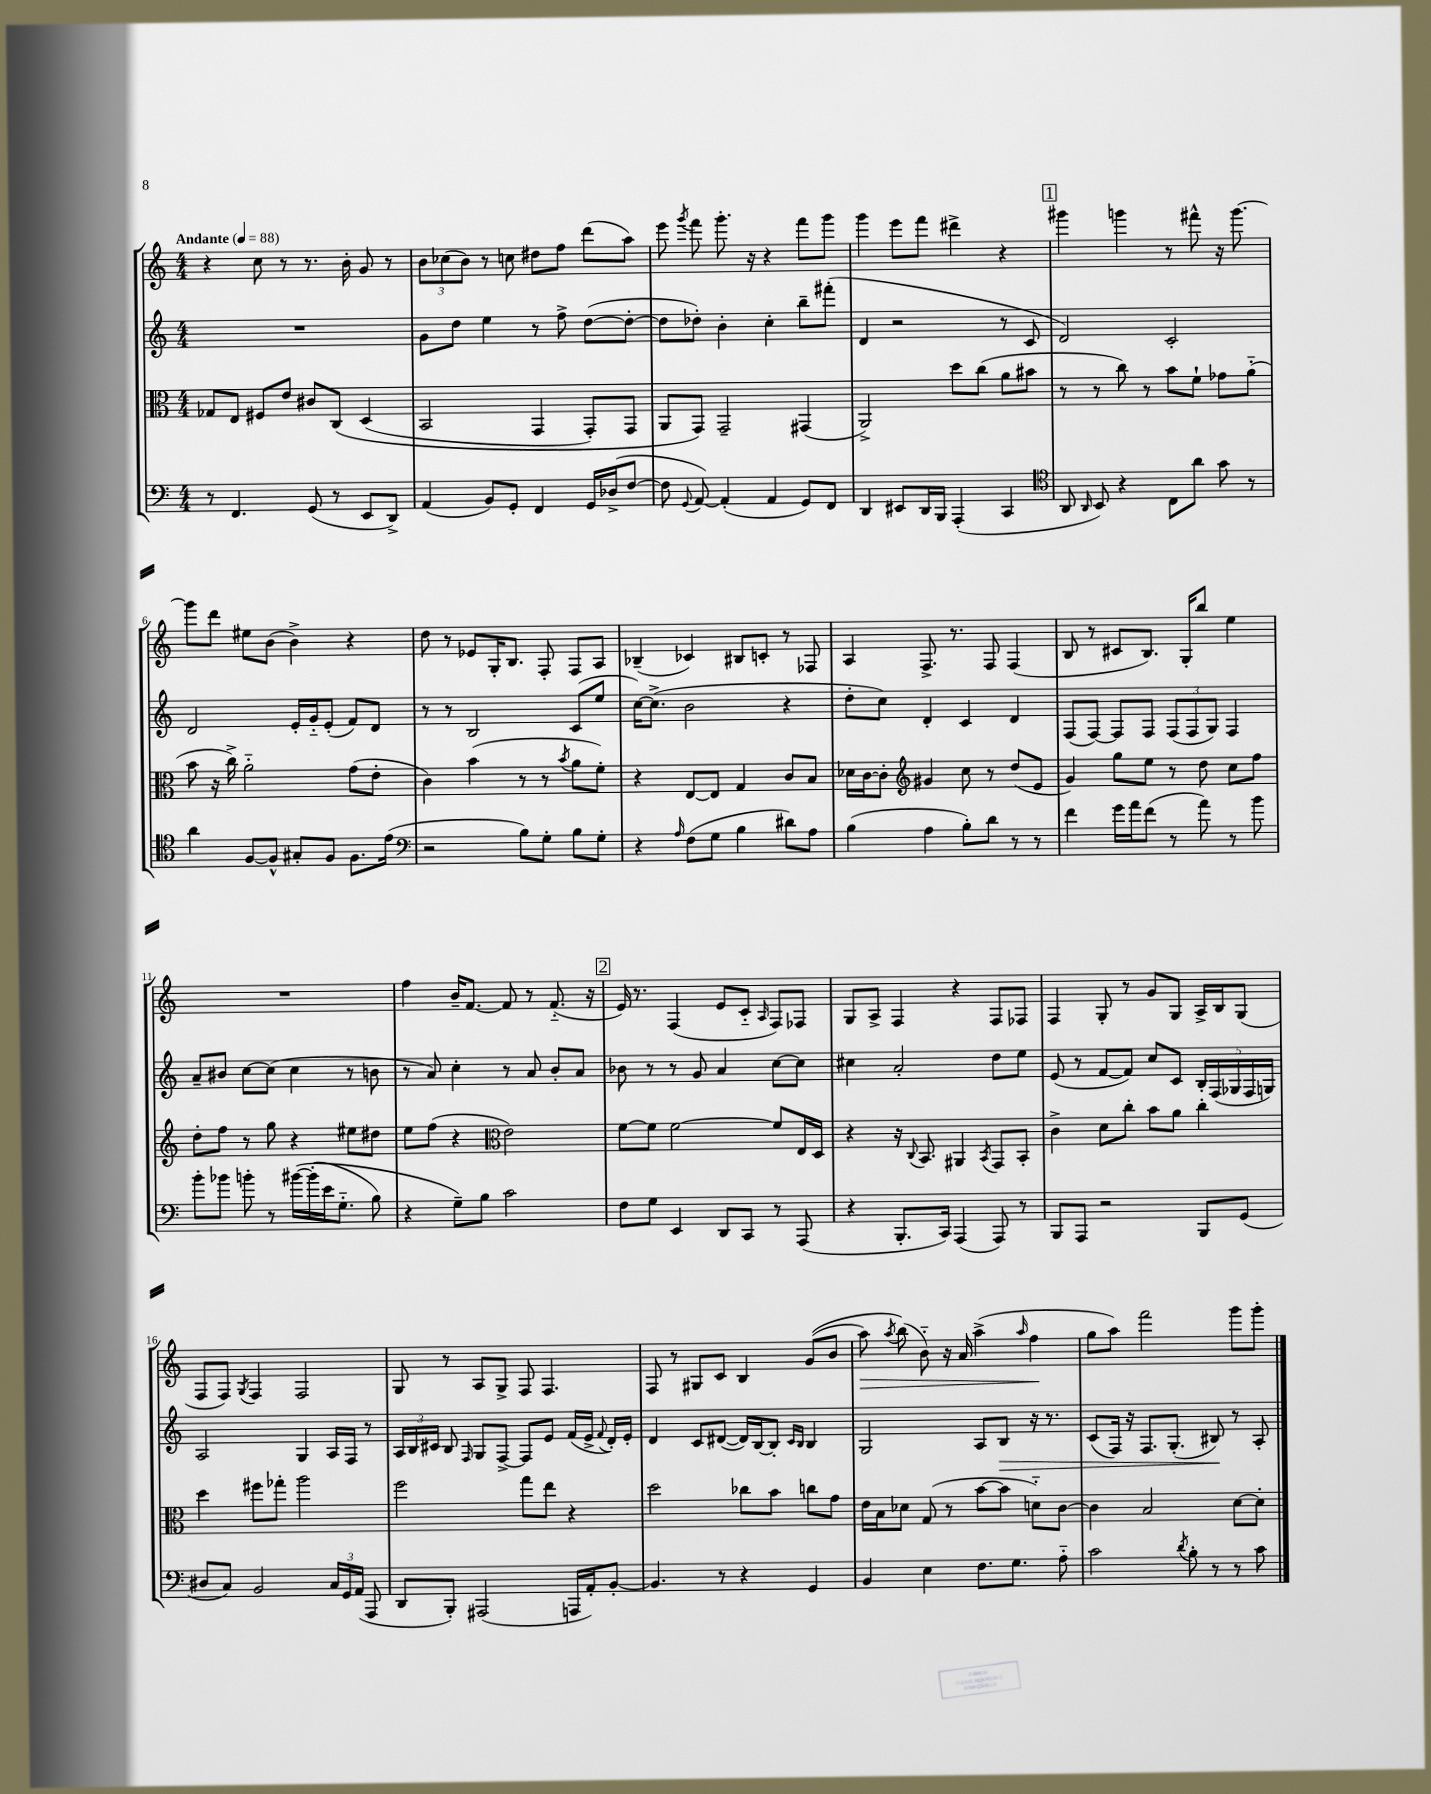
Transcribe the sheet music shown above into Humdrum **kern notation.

**kern	**kern	**kern	**dynam	**kern	**dynam
*part4	*part3	*part2	*part2	*part1	*part1
*staff4	*staff3	*staff2	*staff2	*staff1	*staff1
*clefF4	*clefC3	*clefG2	*	*clefG2	*
*k[]	*k[]	*k[]	*	*k[]	*
*M4/4	*M4/4	*M4/4	*	*M4/4	*
*MM88	*MM88	*MM88	*	*MM88	*
=1	=1	=1	=1	=1	=1
!	!	!	!	!LO:TX:a:B:t=Andante	!
8r	8G-X/L	1r	.	4r	.
4.FF/	8E/J	.	.	.	.
.	8F#X/L	.	.	8cc\	.
.	8e/J	.	.	8r	.
(8GG/	8c#X/L	.	.	8.r	.
8r	(8C/J	.	.	.	.
.	.	.	.	16b'\	.
8EE/L	(4D/	.	.	8g/	.
8DD^/J)	.	.	.	8r	.
=2	=2	=2	=2	=2	=2
(4AA/	2BB/	8g\L	.	12b\L	.
.	.	.	.	(12cc-X\	.
.	.	8dd\J	.	.	.
.	.	.	.	12b\J)	.
8BB/L)	.	4ee\	.	8r	.
8GG'/J	.	.	.	8ccn\	.
4FF/	4GG/	8r	.	8dd#X\L	.
.	.	8ff^\	.	8ff\J	.
16GG/LL	8GG'/L)	([8dd\L	.	(8ddd\L	.
(16D-X^/J	.	.	.	.	.
[8F/J	8GG/J	8dd'\J_	.	8aa\J)	.
=3	=3	=3	=3	=3	=3
8F\]	8AA/L	8dd\L]	.	8eee\	.
8qqGG/	.	.	.	8qggg/	.
[8AA/)	8GG/J)	8dd-X'\J)	.	8fff\	.
(4AA'/]	2GG~/	4b'\	.	8.ggg'\	.
.	.	.	.	16r	.
4AA/	.	4cc'\	.	4r	.
8GG/L)	(4GG#X/	8bb~\L	.	8fff\L	.
8FF/J	.	(8fff#X'\J	.	8ggg\J	.
=4	=4	=4	=4	=4	=4
4DD/	2AA^/)	4d/	.	4ggg\	.
8EE#X/L	.	2r	.	8eee\L	.
16DD/L	.	.	.	8fff\J	.
16BBB/JJ	.	.	.	.	.
(4AAA'/	8dd\L	.	.	4ddd#X^\	.
.	(8cc\J	.	.	.	.
4CC/	8a\L	8r	.	4r	.
.	8b#X\J	8c/	.	.	.
!!LO:REH:place=s1:t=1
=5	=5	=5	=5	=5	=5
*clefC4	*	*	*	*	*
8AA/	8r	2d/)	.	4ggg#X\	.
16qqAA/	.	.	.	.	.
8BB/)	8r	.	.	.	.
4r	8cc\)	.	.	4gggn\	.
.	8r	.	.	.	.
8C\L	8b\L	2c'/	.	8r	.
8a\J	8f`\J	.	.	8fff#X^^\	.
8g\	8g-X\L	.	.	16r	.
.	.	.	.	[8.ggg\	.
8r	(8a\J	.	.	.	.
!!LO:LB:g=z
=6	=6	=6	=6	=6	=6
4a\	8b\	2d/	.	8ggg\L]	.
.	16r	.	.	8ddd\J	.
.	16cc^\)	.	.	.	.
[8F/L	2a\	.	.	8ee#X\L	.
8F^^/J]	.	.	.	(8b\J	.
8G#X'/L	.	16e'/LL	.	4b^\)	.
.	.	16g/J	.	.	.
8F/J	.	(8e'/J	.	.	.
8.F\L	(8g\L	8f/L)	.	4r	.
.	8e'\J	8d/J	.	.	.
(16e\Jk	.	.	.	.	.
=7	=7	=7	=7	=7	=7
*clefF4	*	*	*	*	*
2r	4c\)	8r	.	8dd\	.
.	.	8r	.	8r	.
.	(4b\	2B/	.	8e-X/L	.
.	.	.	.	16G'/K	.
.	.	.	.	8.B/J	.
8B\L)	8r	.	.	.	.
8G'\J	8r	.	.	8F'/	.
.	8qb/	.	.	.	.
8B\L	8a\L	(8c/L	.	8F/L	.
8G'\J	8f'\J)	8ee/J	.	8A/J	.
=8	=8	=8	=8	=8	=8
4r	4r	[16cc\KL)	.	(4B-X~/	.
.	.	(8.cc^\J]	.	.	.
16qqA/	.	.	.	.	.
(8F\L	[8E/L	2b\	.	4c-X/)	.
8G\J	8E/J]	.	.	.	.
4B\	4G/	.	.	8B#X/L	.
.	.	.	.	8cn'/J	.
8d#X\L)	8c/L	4r	.	8r	.
8A\J	8B/J	.	.	8F-X/	.
=9	=9	=9	=9	=9	=9
(4B\	16d-X\LL	8dd'\L	.	4A/	.
.	[16c\J	.	.	.	.
.	8c'\J]	8cc\J)	.	.	.
*	*clefG2	*	*	*	*
4A\	4g#X/	4d'/	.	8.F^/	.
.	.	.	.	8.r	.
8B'\L)	8cc\	4c/	.	.	.
8d\J	8r	.	.	8F/	.
8r	(8dd/L	4d/	.	(4F/	.
8r	8e/J	.	.	.	.
=10	=10	=10	=10	=10	=10
4f\	4g/)	(8F/L	.	8B/	.
.	.	[8F/J)	.	8r	.
16g\LL	8gg\L	8F/L]	.	8c#X/L	.
16a\J	.	.	.	.	.
(8f\J	8ee\J	8F/J	.	8.B/J)	.
8r	8r	(12F/L	.	.	.
.	.	.	.	16G'/KL	.
.	.	12F/	.	.	.
8a\)	8dd\	.	.	8bb/J	.
.	.	12G/J)	.	.	.
8r	8cc\L	4F/	.	4ee\	.
8b\	8ff\J	.	.	.	.
!!LO:LB:g=z
=11	=11	=11	=11	=11	=11
8b'\L	8dd'\L	8a~/L	.	1r	.
8b-X\J	8ff\J	8b#X/J	.	.	.
8bn'\	8r	[8cc\L	.	.	.
8r	8gg\	(8cc\J]	.	.	.
([16b#X\LL	4r	4cc\	.	.	.
(16b#'\]	.	.	.	.	.
16e\J	.	.	.	.	.
8.G\J	.	.	.	.	.
.	8ee#X\L	8r	.	.	.
8B\)	8dd#X\J	8bn\	.	.	.
=12	=12	=12	=12	=12	=12
4r	8ee\L	8r	.	4ff\	.
.	(8ff\J	8a/)	.	.	.
8G~\L)	4r	4cc'\	.	16b~/KL	.
.	.	.	.	[8.f/J	.
8B\J	.	.	.	.	.
*	*clefC3	*	*	*	*
2c\	2e\)	8r	.	8f/]	.
.	.	8a/	.	8r	.
.	.	8b'/L	.	(8.f/	.
.	.	8a/J	.	.	.
.	.	.	.	16r	.
!!LO:REH:place=s1:t=2
=13	=13	=13	=13	=13	=13
8F\L	[8f\L	8b-X\	.	16e/)	.
.	.	.	.	8.r	.
8G\J	8f\J]	8r	.	.	.
4EE/	[2f\	8r	.	(4F/	.
.	.	8g/	.	.	.
8DD/L	.	4a/	.	8e/L	.
8CC/J	.	.	.	8c/J	.
.	.	.	.	16qqA/	.
8r	8f/L]	[8cc\L	.	8F/L)	.
(8AAA/	16E/L	8cc\J]	.	8F-X/J	.
.	16D/JJ	.	.	.	.
=14	=14	=14	=14	=14	=14
4r	4r	4cc#X\	.	8G/L	.
.	.	.	.	8A^/J	.
8.BBB'/L	16r	2a'/	.	4F/	.
.	8qqC/	.	.	.	.
.	8.BB/	.	.	.	.
16CC/Jk)	.	.	.	.	.
(4AAA/	4AA#X/	.	.	4r	.
.	8qBB/	.	.	.	.
8AAA/)	8GG/L	8dd\L	.	8F/L	.
8r	8BB'/J	8ee\J	.	8F-X/J	.
=15	=15	=15	=15	=15	=15
8BBB/L	4c^\	(8e/	.	4F/	.
8AAA/J	.	8r	.	.	.
2r	8d\L	[8f/L	.	8G'/	.
.	8cc'\J	8f/J])	.	8r	.
.	8b\L	8cc/L	.	8g/L	.
.	8a\J	8c/J	.	8G/J	.
8BBB/L	4cc'\	20B'/LL	.	16A^/LL	.
.	.	(20F/	.	.	.
.	.	.	.	16B/J	.
.	.	20G-X/	.	.	.
(8GG/J	.	.	.	(8G/J	.
.	.	20F/	.	.	.
.	.	20Gn/JJ)	.	.	.
!!LO:LB:g=z
=16	=16	=16	=16	=16	=16
8D#X/L	4dd\	2A/	.	8F/L	.
8C/J)	.	.	.	8F/J)	.
.	.	.	.	8qG/	.
2BB/	8ff#X\L	.	.	4F/	.
.	8gg-X'\J	.	.	.	.
.	2aa\	4G/	.	2F/	.
24C/LL	.	16A/LL	.	.	.
24GG/	.	.	.	.	.
.	.	16F/JJ	.	.	.
(24AA/JJ	.	.	.	.	.
8AAA/	.	8r	.	.	.
=17	=17	=17	=17	=17	=17
8DD/L	2ff\	24A/LL	.	8G/	.
.	.	24B/	.	.	.
.	.	24c#X/JJ	.	.	.
8BBB'/J)	.	8B/	.	8r	.
.	.	16qqF/	.	.	.
(2AAA#X/	.	8G/L	.	8A/L	.
.	.	[8F^/J	.	8G^/J	.
.	8gg\L	8F/L]	.	8F/	.
.	8ee\J	8e/J	.	4.F/	.
16AAAn/LL	4r	(16f/LL	.	.	.
16AA'/J)	.	16e^/JJ	.	.	.
.	.	8qqf/	.	.	.
[8BB'/J	.	16d'/LL)	.	.	.
.	.	16e'/JJ	.	.	.
=18	=18	=18	=18	=18	=18
4.BB/]	2dd\	4d/	.	8F/	.
.	.	.	.	8r	.
.	.	8c/L	.	8G#X/L	.
8r	.	([8d#X/J	.	8c/J	.
4r	8cc-X\L	16d#/LL])	.	4B/	.
.	.	[16B/J	.	.	.
.	8b\J	8B'/J]	.	.	.
.	.	16qqc/LL	.	.	.
.	.	16qqB/JJ	.	.	.
4GG/	8ccn\L	4B/	.	((8g/L	.
.	8g\J	.	.	8b/J	.
=19	=19	=19	=19	=19	=19
!	!	!	!	!	!LO:HP:b
4BB/	16e\LL	2G/	.	8aa\)	>
.	16B\J	.	.	.	.
.	.	.	.	8qaa/	.
.	8d-X\J	.	.	(8bb\)	.
4E\	(8G/	.	.	8b\)	.
.	8r	.	.	16r	.
.	.	.	.	16a/	.
8.F\L	[8b\L	8A/L	.	(4aa^\	.
!	!	!	!LO:HP:b	!	!
.	8b\J]	8B/J	>	.	.
8.G\J	.	.	.	.	.
.	.	.	.	16qqaa/	.
.	8dn\L)	16r	.	4ff\	.
.	.	8.r	.	.	.
8A\	[8c\J	.	.	.	.
.	.	.	.	.	]
=20	=20	=20	=20	=20	=20
2c\	4c\]	(8c/L	.	8gg\L	.
.	.	16F/Jk)	.	8aa\J)	.
.	.	16r	.	.	.
.	2B/	8.F/L	.	2fff\	.
.	.	(8.G'/J	.	.	.
8qd/	.	.	.	.	.
8B'\	.	.	.	.	.
8r	.	8B#X/)	.	.	.
8r	[8d\L	8r	]	8ggg\L	.
8c\	8d'\J]	8A'/	.	8ggg'\J	.
==	==	==	==	==	==
*-	*-	*-	*-	*-	*-
